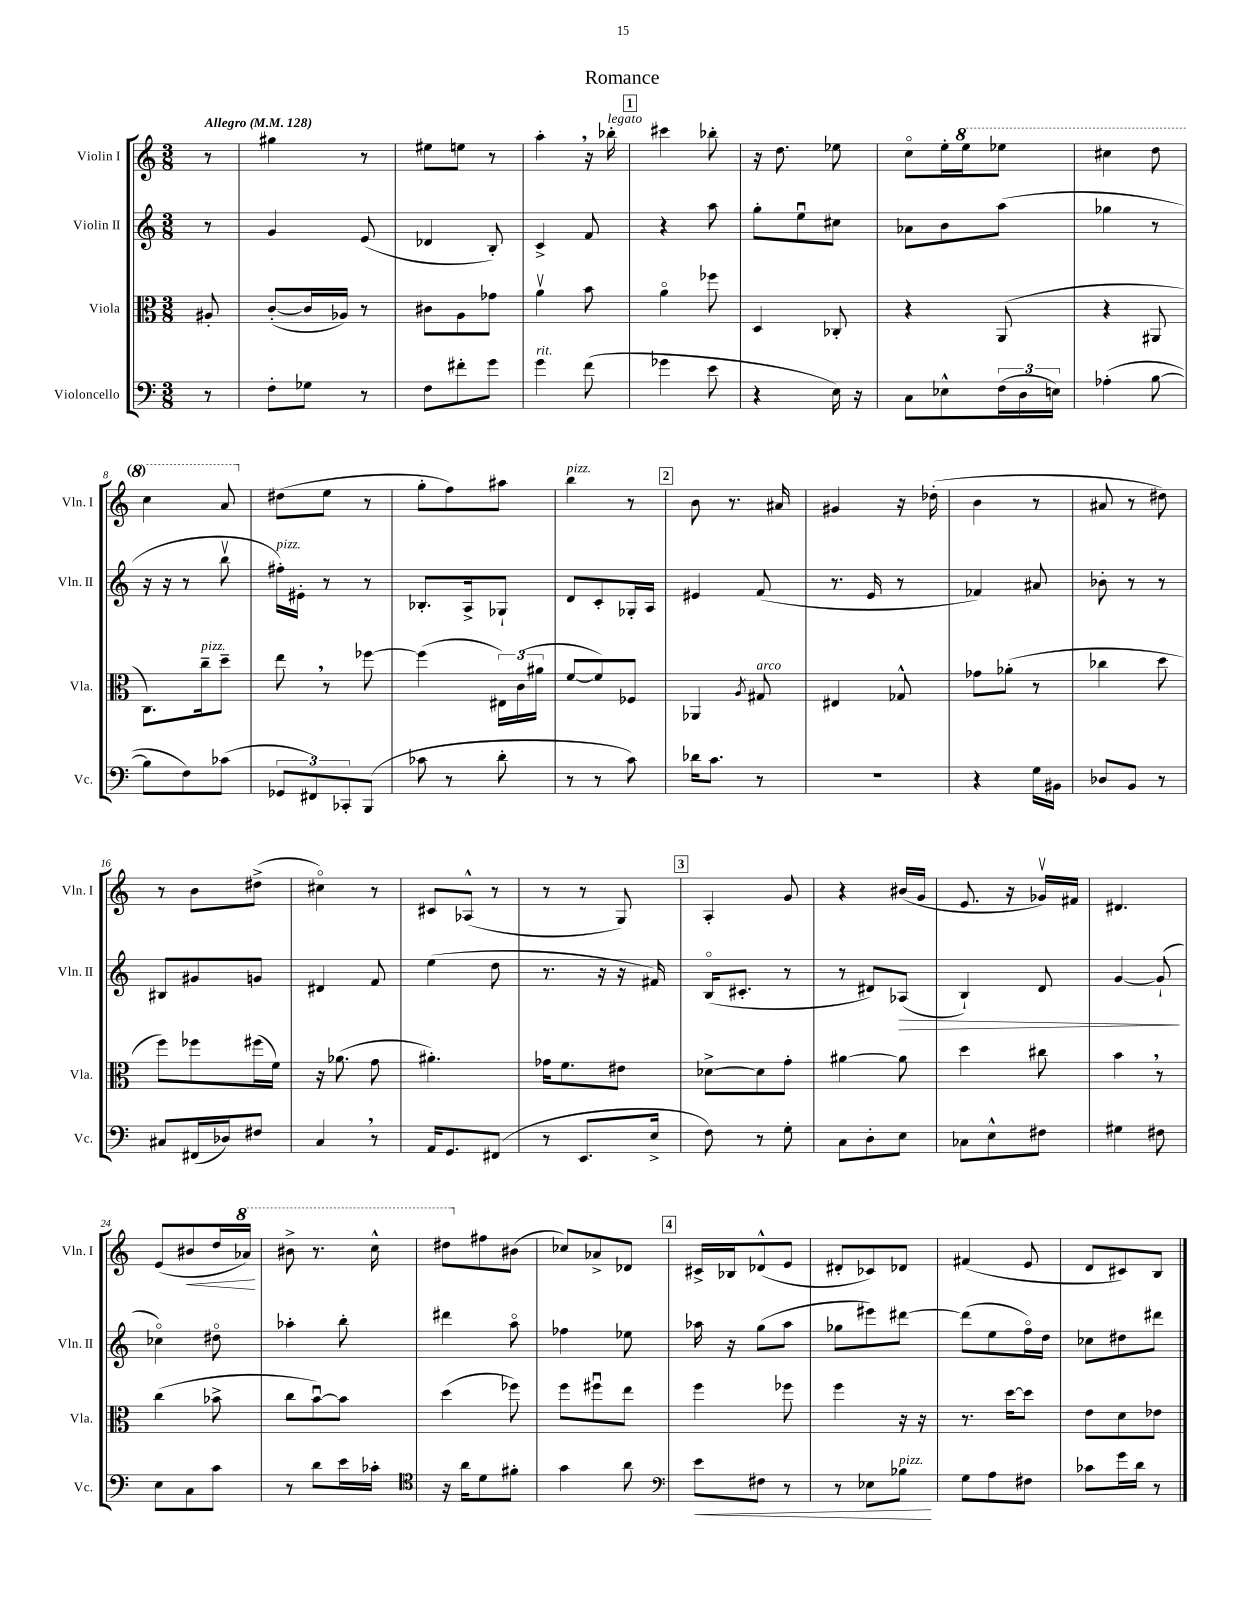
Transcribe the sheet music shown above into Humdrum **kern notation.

**kern	**dynam	**kern	**kern	**dynam	**kern	**dynam
*part4	*part4	*part3	*part2	*part2	*part1	*part1
*staff4	*staff4	*staff3	*staff2	*staff2	*staff1	*staff1
*I"Violoncello	*	*I"Viola	*I"Violin II	*	*I"Violin I	*
*I'Vc.	*	*I'Vla.	*I'Vln. II	*	*I'Vln. I	*
*clefF4	*	*clefC3	*clefG2	*	*clefG2	*
*k[]	*	*k[]	*k[]	*	*k[]	*
*M3/8	*	*M3/8	*M3/8	*	*M3/8	*
*MM128	*	*MM128	*MM128	*	*MM128	*
=	=	=	=	=	=	=
!	!	!	!	!	!LO:TX:a:B:t=Allegro	!
8r	.	8A#X'/	8r	.	8r	.
=1	=1	=1	=1	=1	=1	=1
8F'\L	.	([8c'/L	4g/	.	4gg#X\	.
8G-X\J	.	16c/L]	.	.	.	.
.	.	16A-X/JJ)	.	.	.	.
8r	.	8r	(8e/	.	8r	.
=2	=2	=2	=2	=2	=2	=2
8F\L	.	8c#X\L	4d-X/	.	8ee#X\L	.
8f#X'\	.	8A\	.	.	8een\J	.
8g\J	.	8g-X\J	8B'/)	.	8r	.
=3	=3	=3	=3	=3	=3	=3
!LO:TX:a:i:t=rit.	!	!	!	!	!	!
4g\	.	4av\	4c^/	.	4aa',\	.
(8f\	.	8b\	8f/	.	16r	.
!	!	!	!	!	!LO:TX:a:i:t=legato	!
.	.	.	.	.	16bb-X'\	.
!!LO:REH:place=s1:t=1
=4	=4	=4	=4	=4	=4	=4
4g-X\	.	4a\	4r	.	4ccc#X\	.
8e\	.	8ff-X\	8aa\	.	8bb-X'\	.
=5	=5	=5	=5	=5	=5	=5
4r	.	4D/	8gg'\L	.	16r	.
.	.	.	.	.	8.dd\	.
.	.	.	8eeu\	.	.	.
16E\)	.	8C-X'/	8cc#X\J	.	8ee-X\	.
16r	.	.	.	.	.	.
=6	=6	=6	=6	=6	=6	=6
8C\L	.	4r	8a-X\L	.	8cc\L	.
8E-X^^\	.	.	8b\	.	16ee'\L	.
*	*	*	*	*	*8va	*
.	.	.	.	.	16eee\J	.
(24F\L	.	(8AA/	(8aa\J	.	8eee-X\J	.
24D\	.	.	.	.	.	.
24En\JJ)	.	.	.	.	.	.
=7	=7	=7	=7	=7	=7	=7
(4A-X'\	.	4r	4gg-X\	.	4ccc#X\	.
[8B\	.	8AA#X/	8r	.	8ddd\	.
!!LO:LB:g=z
=8	=8	=8	=8	=8	=8	=8
8B\L]	.	8.C\L)	16r	.	4ccc\	.
.	.	.	16r	.	.	.
8F\)	.	.	8r	.	.	.
!	!	!LO:TX:a:i:t=pizz.	!	!	!	!
.	.	16cc~\k	.	.	.	.
(8c-X\J	.	8dd~\J	8bbv\	.	8aa/	.
=9	=9	=9	=9	=9	=9	=9
*	*	*	*	*	*X8va	*
!	!	!	!LO:TX:a:i:t=pizz.	!	!	!
12GG-X/L	.	8ee,\	16ff#X'\LL)	.	(8dd#X\L	.
.	.	.	16e#X'\JJ	.	.	.
12FF#X/)	.	.	.	.	.	.
.	.	8r	8r	.	8ee\J	.
12CC-X'/	.	.	.	.	.	.
(8BBB/J	.	[8ff-X\	8r	.	8r	.
=10	=10	=10	=10	=10	=10	=10
8c-X\	.	(4ff-\]	8.B-X'/L	.	8gg'\L	.
8r	.	.	.	.	8ff\)	.
.	.	.	16A^/k	.	.	.
8d'\	.	24E#X\LL)	8G-X`/J	.	8aa#X\J	.
.	.	(24c\	.	.	.	.
.	.	24a#X\JJ	.	.	.	.
=11	=11	=11	=11	=11	=11	=11
!	!	!	!	!	!LO:TX:a:i:t=pizz.	!
8r	.	[8f/L	8d/L	.	4bb\	.
8r	.	8f/])	8c'/	.	.	.
8c\)	.	8F-X/J	16G-X'/L	.	8r	.
.	.	.	16A/JJ	.	.	.
!!LO:REH:place=s1:t=2
=12	=12	=12	=12	=12	=12	=12
16d-X\KL	.	4AA-X/	4e#X/	.	8b\	.
8.c\J	.	.	.	.	.	.
.	.	.	.	.	8.r	.
.	.	8qA/	.	.	.	.
!	!	!LO:TX:a:i:t=arco	!	!	!	!
8r	.	8G#X/	(8f/	.	.	.
.	.	.	.	.	16a#X/	.
=13	=13	=13	=13	=13	=13	=13
4.r	.	4E#X/	8.r	.	4g#X/	.
.	.	.	16e/	.	.	.
.	.	8G-X^^/	8r	.	16r	.
.	.	.	.	.	(16dd-X'\	.
=14	=14	=14	=14	=14	=14	=14
4r	.	8g-X\L	4f-X/)	.	4b\	.
.	.	(8a-X'\J	.	.	.	.
16G\LL	.	8r	8a#X/	.	8r	.
16BB#X\JJ	.	.	.	.	.	.
=15	=15	=15	=15	=15	=15	=15
8D-X/L	.	4cc-X\	8b-X'\	.	8a#X/	.
8BB/J	.	.	8r	.	8r	.
8r	.	8dd\	8r	.	8dd#X\)	.
!!LO:LB:g=z
=16	=16	=16	=16	=16	=16	=16
8C#X/L	.	8ff\L)	8B#X/L	.	8r	.
(16FF#X/L	.	8ff-X\	8g#X/	.	8b\L	.
16D-X/J)	.	.	.	.	.	.
8F#X/J	.	(16ff#X\L	8gn/J	.	(8dd#X^\J	.
.	.	16f\JJ)	.	.	.	.
=17	=17	=17	=17	=17	=17	=17
4C,/	.	16r	4d#X/	.	4cc#X\)	.
.	.	(8.a-X\	.	.	.	.
8r	.	8g\	8f/	.	8r	.
=18	=18	=18	=18	=18	=18	=18
16AA/KL	.	4.a#X'\)	(4ee\	.	8c#X/L	.
8.GG/	.	.	.	.	.	.
.	.	.	.	.	(8A-X^^/J	.
(8FF#X/J	.	.	8dd\	.	8r	.
=19	=19	=19	=19	=19	=19	=19
8r	.	16g-X\KL	8.r	.	8r	.
.	.	8.f\	.	.	.	.
8.EE/L	.	.	.	.	8r	.
.	.	.	16r	.	.	.
.	.	8e#X\J	16r	.	8G/)	.
16E^/Jk	.	.	16f#X/)	.	.	.
!!LO:REH:place=s1:t=3
=20	=20	=20	=20	=20	=20	=20
8F\)	.	[8d-X^\L	(16B/KL	.	4A'/	.
.	.	.	8.c#X'/J	.	.	.
8r	.	8d-\]	.	.	.	.
8G'\	.	8g'\J	8r	.	8g/	.
=21	=21	=21	=21	=21	=21	=21
8C\L	.	[4a#X\	8r	.	4r	.
8D'\	.	.	8d#X/L)	.	.	.
!	!	!	!	!LO:HP:b	!	!
8E\J	.	8a#\]	(8A-X/J	>	(16b#X/LL	.
.	.	.	.	.	16g/JJ	.
=22	=22	=22	=22	=22	=22	=22
8C-X\L	.	4dd\	4B`/)	.	8.e/	.
8E^^\	.	.	.	.	.	.
.	.	.	.	.	16r	.
8F#X\J	.	8cc#X\	8d/	.	16g-Xv/LL)	.
.	.	.	.	.	16f#X/JJ	.
=23	=23	=23	=23	=23	=23	=23
4G#X\	.	4b,\	[4g/	.	4.d#X/	.
8F#X\	.	8r	(8g`/]	.	.	.
.	.	.	.	]	.	.
!!LO:LB:g=z
=24	=24	=24	=24	=24	=24	=24
8E\L	.	(4cc\	4cc-X\)	.	(8e/L	.
!	!	!	!	!	!	!LO:HP:b
8C\	.	.	.	.	8b#X/	<
8c\J	.	8b-X^\	8dd#X\	.	16dd/L	.
*	*	*	*	*	*8va	*
.	.	.	.	.	16aa-X/JJ)	.
.	.	.	.	.	.	[
=25	=25	=25	=25	=25	=25	=25
8r	.	8cc\L	4aa-X'\	.	8bb#X^\	.
8d\L	.	[8bu\)	.	.	8.r	.
16e\L	.	8b\J]	8bb'\	.	.	.
16c-X'\JJ	.	.	.	.	16ccc^^\	.
=26	=26	=26	=26	=26	=26	=26
*clefC4	*	*	*	*	*	*
16r	.	(4dd\	4ddd#X\	.	8ddd#X\L	.
16a\KL	.	.	.	.	.	.
*	*	*	*	*	*X8va	*
8d\	.	.	.	.	8ff#X\	.
8f#X'\J	.	8ff-X\)	8aa\	.	(8b#X\J	.
=27	=27	=27	=27	=27	=27	=27
4g\	.	8ff\L	4ff-X\	.	8cc-X/L)	.
.	.	8ff#Xu\	.	.	8a-X^/	.
8a\	.	8ee\J	8ee-X\	.	8d-X/J	.
!!LO:REH:place=s1:t=4
=28	=28	=28	=28	=28	=28	=28
*clefF4	*	*	*	*	*	*
!	!LO:HP:b	!	!	!	!	!
8e\L	<	4ff\	16aa-X\	.	16c#X^/LL	.
.	.	.	16r	.	16B-X/J	.
8F#X\J	.	.	(8gg\L	.	(8d-X^^/	.
8r	.	8ff-X\	8aa-\J	.	8e/J	.
=29	=29	=29	=29	=29	=29	=29
8r	.	4ff\	8gg-X\L	.	8d#X'/L	.
8E-X\L	.	.	8eee#X\)	.	8c-X/)	.
!LO:TX:a:i:t=pizz.	!	!	!	!	!	!
8B-X\J	.	16r	[8ddd#X\J	.	8d-X/J	.
.	.	16r	.	.	.	.
.	[	.	.	.	.	.
=30	=30	=30	=30	=30	=30	=30
8G\L	.	8.r	(8ddd#\L]	.	(4f#X/	.
8A\	.	.	8ee\	.	.	.
.	.	[16dd\KL	.	.	.	.
8F#X\J	.	8dd\J]	16ff\L)	.	8e/	.
.	.	.	16dd\JJ	.	.	.
=31	=31	=31	=31	=31	=31	=31
8c-X\L	.	8e\L	8cc-X\L	.	8d/L	.
16g\L	.	8d\	8dd#X\	.	8c#X/)	.
16d\JJ	.	.	.	.	.	.
8r	.	8e-X\J	8ddd#X\J	.	8B/J	.
==	==	==	==	==	==	==
*-	*-	*-	*-	*-	*-	*-
